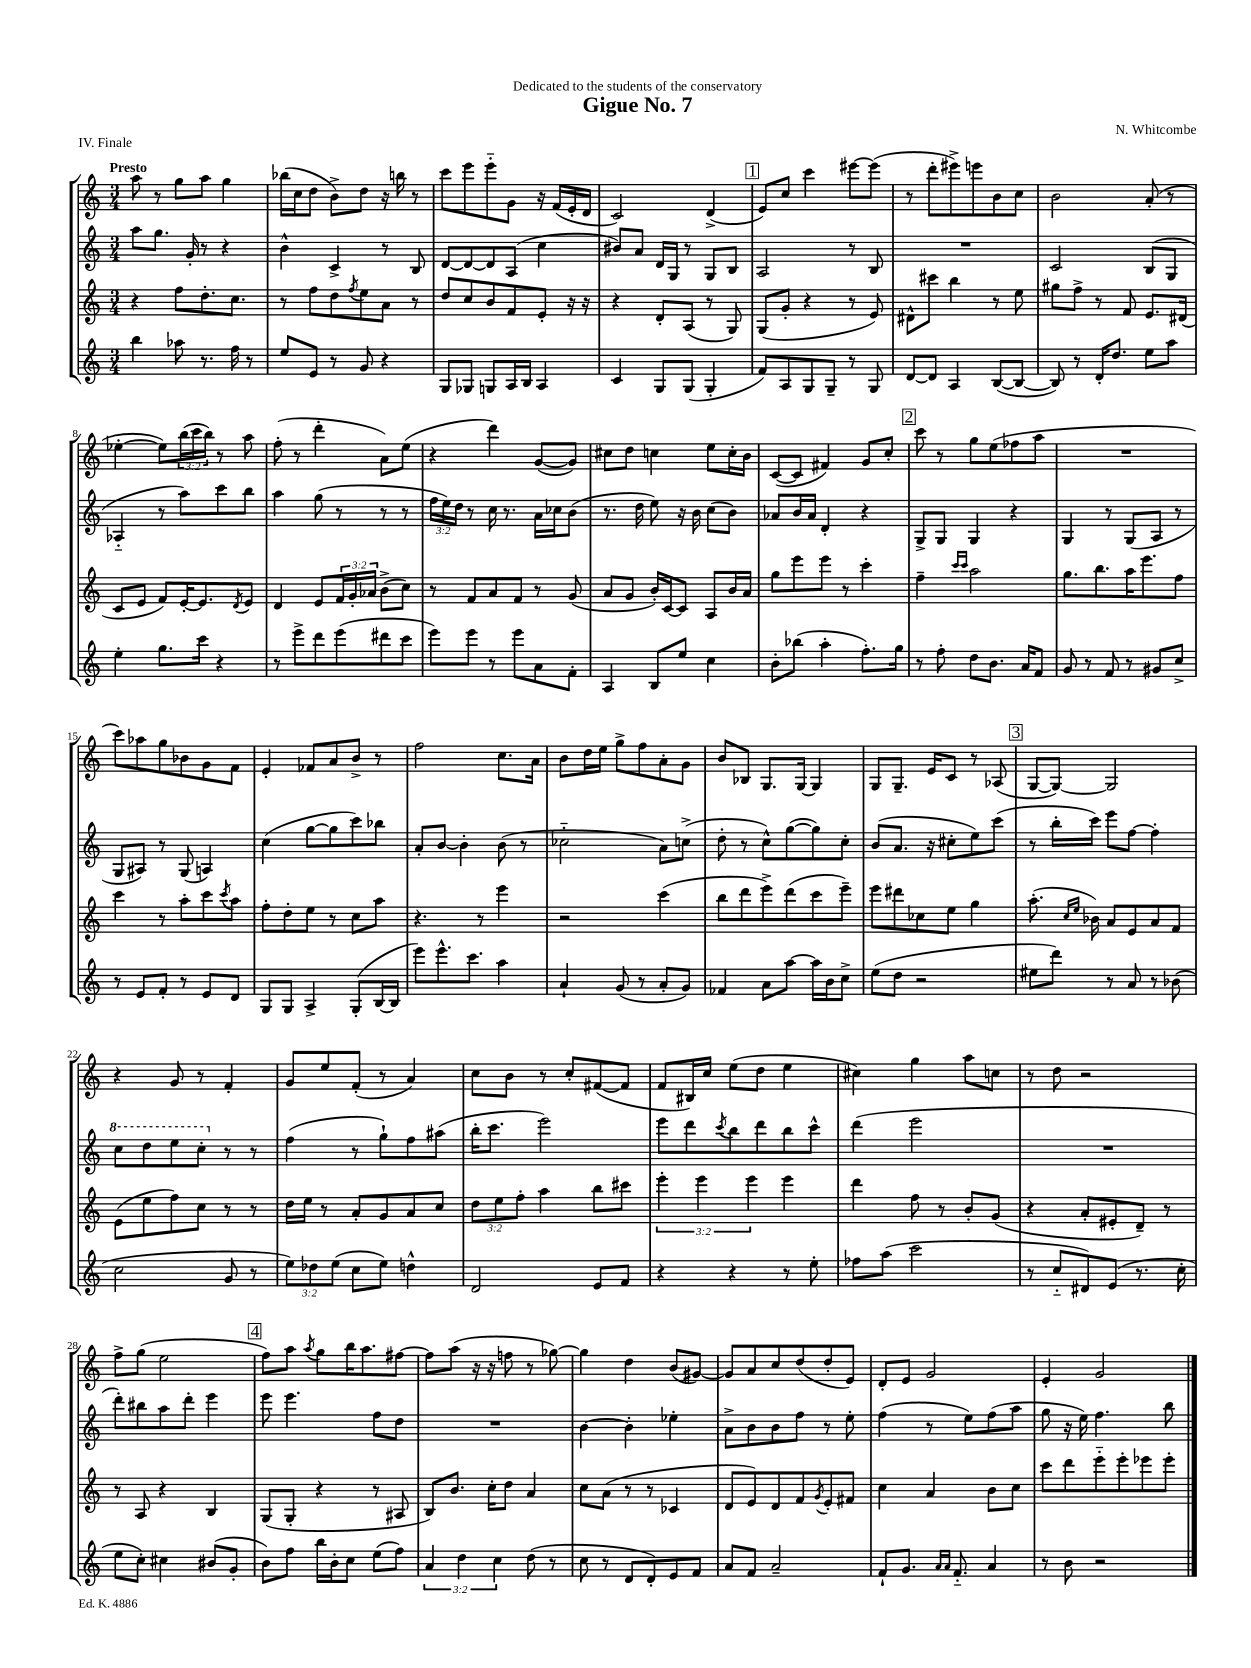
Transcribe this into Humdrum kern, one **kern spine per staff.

**kern	**kern	**kern	**kern
*staff4	*staff3	*staff2	*staff1
*clefG2	*clefG2	*clefG2	*clefG2
*k[]	*k[]	*k[]	*k[]
*M3/4	*M3/4	*M3/4	*M3/4
4bb\	4r	8aa\L	8aa\
.	.	8.gg\J	8r
8aa-\	8ff\L	.	8gg\L
.	.	16g'/	.
8.r	8.dd'\	8r	8aa\J
.	.	4r	4gg\
16ff\	8.cc\J	.	.
8r	.	.	.
=	=	=	=
8ee/L	8r	4b^^\	(16bb-\LL
.	.	.	16cc\J
8e/J	8ff\L	.	8dd\J
8r	8dd\	4c^/	8b^\L)
.	8qff/	.	.
8g/	8ee\	.	8dd\J
4r	8a\J	8r	16r
.	.	.	16bb\
.	8r	8B/	8r
=	=	=	=
8G/L	8dd/L	[8d/L	8ccc\L
8G-/J	8cc/	8d/_	8eee\
8G/L	8b/	8d/]	8eee'~\
16A/L	8f/	(8A/J	8g\J
16B/JJ	.	.	.
4A/	8e'/J	4cc\	16r
.	.	.	(16f/LL
.	16r	.	16e'/
.	16r	.	16d/JJ
=	=	=	=
4c/	4r	8b#/L)	2c/)
.	.	8a/J	.
8G/L	8d'/L	16d/LL	.
.	.	16G/JJ	.
(8G/J	(8A/J	8r	.
4G'/	8r	8G/L	(4d^/
.	8G/)	8B/J	.
=	=	=	=
8f/L)	(8G/L	2A/	8e/L)
8A/	8g'/J	.	8cc/J
8G/	4r	.	4ccc\
8G~/J	.	.	.
8r	8r	8r	[8eee#\L
8G/	8e/)	8B/	(8eee#\]J
=	=	=	=
[8d/L	8d#^^\L	2.r	8r
8d/]J	8ccc#\J	.	8ddd'\L
4A/	4bb\	.	8eee#^\)
.	.	.	8eee\
([8B/L	8r	.	8b\
8B/_J	8ee\	.	8cc\J
=	=	=	=
8B/])	8gg#\L	2c/	2b\
8r	8ff^\J	.	.
16d'/LK	8r	.	.
8.dd/J	.	.	.
.	8f/	.	.
8ee\L	8.e/L	(8B/L	(8a'/
8aa\J	.	8G/J	8r
.	(16d#/Jk	.	.
=	=	=	=
4ee'\	8c/L	4A-'~/	[4ee-'\
.	8e/J	.	.
8.gg\L	8f/L)	8r	8ee-\]L)
.	[16e'/K	8aa\L)	(24bb\L
.	.	.	24ccc\
16ccc\Jk	8.e/]	.	.
.	.	.	24bb\JJ)
4r	.	8ccc\	8r
.	8qd/	.	.
.	8e/J	8bb\J	8aa\
=	=	=	=
8r	4d/	4aa\	(8ff'\
8eee^\L	.	.	8r
8ddd\	8e/L	(8gg\	4ddd'\
(8eee\	24f/L	8r	.
.	24g'/	.	.
.	24a-/JJ	.	.
8ddd#\	(8b^\L	8r	8a\L)
8ccc\J	8cc\J)	8r	(8ee\J
=	=	=	=
8eee\L)	8r	24ff\LL	4r
.	.	24ee\)	.
.	.	24dd\JJ	.
8eee\J	8f/L	8r	.
8r	8a/	16cc\	4ddd\)
.	.	8.r	.
8eee\L	8f/J	.	.
8a\	8r	16a\LL	([8g/L
.	.	16cc-\J	.
8f'\J	(8g/	(8b\J	8g/]J)
=	=	=	=
4A/	8a/L	8.r	8cc#\L
.	8g/J	.	8dd\J
.	.	16dd\	.
8B/L	16b'/LL)	8ee\)	4cc\
.	[16c/J	.	.
8ee/J	8c/]J	16r	.
.	.	16b\	.
4cc\	8A/L	(8cc\L	8ee\L
.	16b/L	8b\J)	16cc'\L
.	16a/JJ	.	16b\JJ
=	=	=	=
8b'\L	8gg\L	8a-/L	([8c/L
(8bb-\J	8eee\	16b/L	8c/]J
.	.	16a-/JJ	.
4aa'\	8eee\J	4d'/	4f#/)
.	8r	.	.
8.ff'\L)	4ccc'\	4r	8g/L
.	.	.	8cc'/J
16gg\Jk	.	.	.
=	=	=	=
8r	4ff~\	8G^/L	8ccc\
8ff'\	.	8G/J	8r
.	16qqccc/LL	.	.
.	16qqccc/JJ	.	.
8dd\L	2aa\	4G/	8gg\L
8.b\J	.	.	(8ee\
.	.	4r	8ff-\
16a/LK	.	.	.
8f/J	.	.	8aa\J
=	=	=	=
8g/	8.gg\L	4G/	2.r
8r	.	.	.
.	8.bb\	.	.
8f/	.	8r	.
8r	16aa\K	(8G/L	.
.	8.eee\	.	.
8g#/L	.	8A/J	.
8cc^/J	8ff\J	8r	.
=	=	=	=
8r	4ccc\	8G/L	8ccc\L)
8e/L	.	8A#/J)	8aa-\
8f'/J	8r	8r	8gg\
8r	8aa'\L	(8G/	8b-\
8e/L	8ccc\	4A/)	8g\
.	8qccc/	.	.
8d/J	8aa\J	.	8f\J
=	=	=	=
8G/L	8ff'\L	(4cc\	4e'/
8G/J	8dd'\	.	.
4A^/	8ee\J	[8gg\L	8f-/L
.	8r	8gg\]	8a/
(8G'/L	8cc\L	8ccc\)	8b^/J
[16B/L	8aa\J	8bb-\J	8r
16B/]JJ	.	.	.
=	=	=	=
8eee\L)	4.r	8a'/L	2ff\
8.eee^^\	.	[8b/J	.
.	.	4b'\]	.
8.ccc\J	.	.	.
.	8r	.	.
4aa\	4eee\	(8b\	8.cc\L
.	.	8r	.
.	.	.	16a\Jk
=	=	=	=
4a`/	2r	2cc-'~\	8b\L
.	.	.	16dd\L
.	.	.	16ee\JJ
(8g/	.	.	8gg^\L
8r	.	.	8ff\
8a'/L	(4ccc\	8a\L)	8a'\
8g/J)	.	(8cc^\J	8g\J
=	=	=	=
4f-/	8bb\L	8dd'\	8b/L
.	8ddd\	8r	8B-/J
8a\L	8eee^\)	8cc^^\L)	8.G/L
[8aa\J	(8ddd\	([8gg\	.
.	.	.	[16G/Jk
16aa\]LL	8ccc\	8gg\])	4G/]
16b\J	.	.	.
8cc^\J	8eee~\J)	8cc'\J	.
=	=	=	=
(8ee\L	8eee\L	(8b/L	8G/L
8dd\J	8ddd#\	8.a/J	8.G~/J
2r	8cc-\	.	.
.	.	16r	16e/LK
.	8ee\J	8cc#'\L	8c/J
.	4gg\	8ee\)	8r
.	.	(8ccc\J	(8A-/
=	=	=	=
8ee#\L	(8.aa'\	8r	[8G/L
8ddd\J)	.	16bb'\LL	8G/_J)
.	16qqcc/LL	.	.
.	16qqee/JJ	.	.
.	16b-\)	16ccc\JJ)	.
8r	8a/L	8eee\L	2G/]
8a/	8e/	[8ff\J	.
8r	8a/	4ff'\]	.
(8b-\	8f/J	.	.
=	=	=	=
2cc\	(8e\L	8ccc\L	4r
.	8ee\	8ddd\	.
.	8ff\)	8eee\	8g/
.	8cc\J	8ccc'\J	8r
8g/	8r	8r	4f'/
8r	8r	8r	.
=	=	=	=
12ee\L)	16dd\LL	(4ff\	8g/L
.	16ee\JJ	.	.
12dd-\	.	.	.
.	8r	.	8ee/
(12ee\J	.	.	.
8cc\L	8a'/L	8r	(8f'/J
8ee\J)	8g/	8gg`\L)	8r
4dd^^\	8a/	8ff\	4a/)
.	8cc/J	(8aa#\J	.
=	=	=	=
2d/	12dd\L	16bb'\LK	8cc\L
.	.	8.ccc\J	.
.	12ee\	.	.
.	.	.	8b\J
.	12ff'\J	.	.
.	4aa\	2eee\)	8r
.	.	.	8cc'/L
8e/L	8bb\L	.	([8f#/
8f/J	8ccc#\J	.	8f#/]J
=	=	=	=
4r	6eee'\	8eee\L	8f/L
.	.	8ddd\	16B#/L)
.	6eee\	.	.
.	.	.	16cc/JJ
.	.	8qccc/	.
4r	.	8bb\	(8ee\L
.	6eee\	.	.
.	.	8ddd\	8dd\J
8r	4eee\	8bb\	4ee\
8ee'\	.	8ccc^^\J	.
=	=	=	=
8ff-\L	4ddd\	(4ddd\	4cc#\)
(8aa\J	.	.	.
2ccc\	8ff\	2eee\	4gg\
.	8r	.	.
.	8b'/L	.	8aa\L
.	(8g/J	.	8cc\J
=	=	=	=
8r	4r	2.r	8r
8cc'~/L	.	.	8dd\
8d#/)	8a'/L	.	2r
(8e/J	8e#'/	.	.
8.r	8d~/J)	.	.
.	8r	.	.
16cc'\	.	.	.
=	=	=	=
8ee\L	8r	8ddd'\L)	8ff^\L
8cc'\J)	8A/	8bb#\	(8gg\J
4cc#\	4r	8aa\	2ee\
.	.	8ddd'\J	.
(8b#/L	4B/	4eee\	.
8g'/J	.	.	.
=	=	=	=
8b\L)	(8G/L	8eee\	8ff\L)
8ff\J	8G'/J	4.eee\	8aa\J
.	.	.	8qaa/
16bb\LL	4r	.	8gg\L
16b'\J	.	.	.
8cc\J	.	.	16bb\K
.	.	.	8.aa\
(8ee\L	8r	8ff\L	.
8ff\J)	8A#/	8dd\J	[8ff#\J
=	=	=	=
6a/	8B/L)	2.r	8ff#\]L
.	8.b/J	.	(8aa\J
6dd\	.	.	.
.	.	.	16r
.	16cc'\LK	.	16r
6cc\	.	.	.
.	8dd\J	.	8ff\
(8dd\	4a/	.	8r
8r	.	.	[8gg-\)
=	=	=	=
8cc\	8cc\L	[4b\	4gg-\]
8r	(8a\J	.	.
8d/L	8r	4b'\]	4dd\
8d'/)	8r	.	.
8e/	4c-/	4ee-'\	(8b/L
8f/J	.	.	[8g#/J)
=	=	=	=
8a/L	8d/L	8a^\L	8g#/]L
8f/J	8e/)	8b\	8a/
2a~/	8d/	8b\	8cc/
.	8f/	8ff\J	(8dd/
.	8qg/	.	.
.	8e'/	8r	8dd'/
.	8f#/J	8ee'\	8e/J)
=	=	=	=
8f`/L	4cc\	(4ff\	8d'/L
8.g/J	.	.	8e/J
.	4a/	8r	2g/
16qqa/LL	.	.	.
16qqa/JJ	.	.	.
8.f'~/	.	.	.
.	.	8ee\L)	.
4a/	8b\L	(8ff\	.
.	8cc\J	8aa\J	.
=	=	=	=
8r	8ccc\L	8gg\	4e'/
8b\	8ddd\	16r	.
.	.	16ee\)	.
2r	8eee'~\	4.ff\	2g/
.	8eee'\	.	.
.	8eee-\	.	.
.	8eee-'\J	8bb\	.
==	==	==	==
*-	*-	*-	*-
